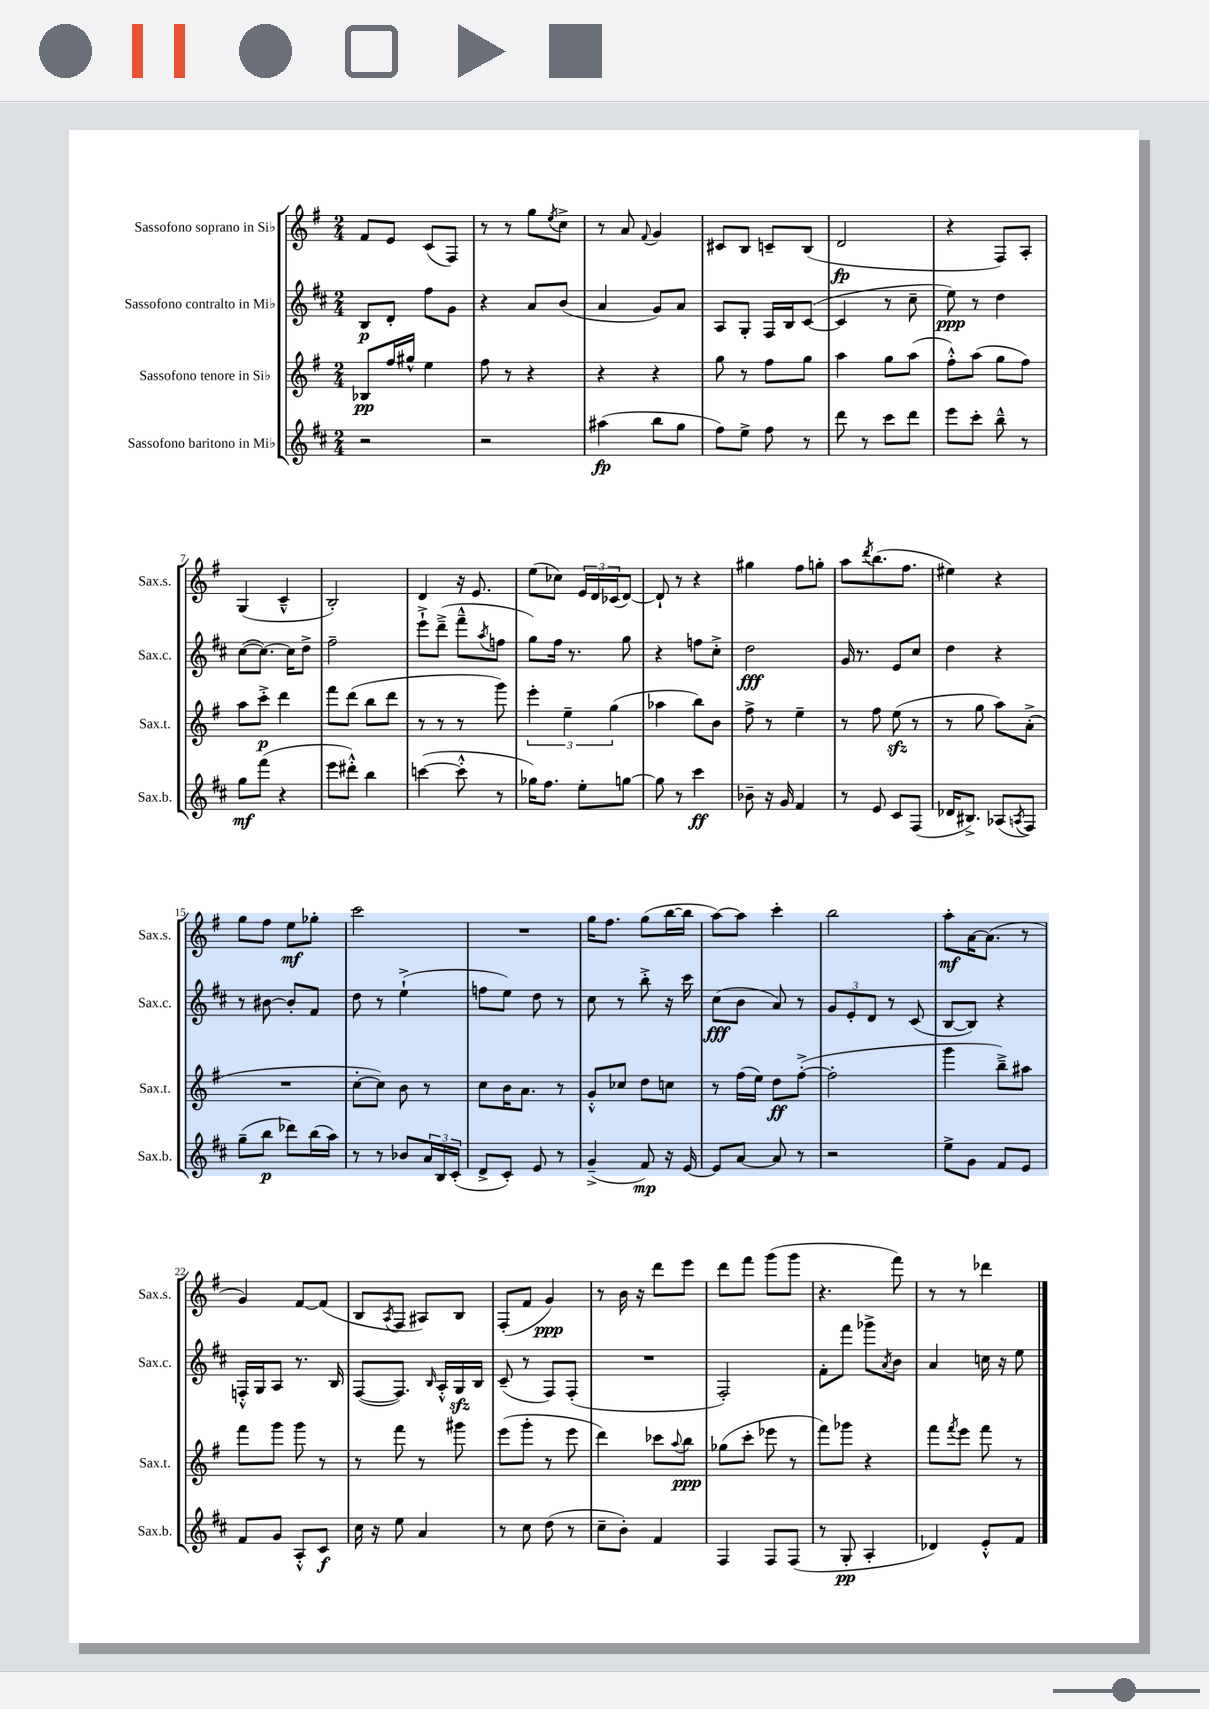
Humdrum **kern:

**kern	**dynam	**kern	**dynam	**kern	**dynam	**kern	**dynam
*part4	*part4	*part3	*part3	*part2	*part2	*part1	*part1
*staff4	*staff4	*staff3	*staff3	*staff2	*staff2	*staff1	*staff1
*I"Sassofono baritono in Mi♭	*	*I"Sassofono tenore in Si♭	*	*I"Sassofono contralto in Mi♭	*	*I"Sassofono soprano in Si♭	*
*I'Sax.b.	*	*I'Sax.t.	*	*I'Sax.c.	*	*I'Sax.s.	*
*clefG2	*	*clefG2	*	*clefG2	*	*clefG2	*
*k[f#c#]	*	*k[f#]	*	*k[f#c#]	*	*k[f#]	*
*M2/4	*	*M2/4	*	*M2/4	*	*M2/4	*
=1	=1	=1	=1	=1	=1	=1	=1
2r	.	8B-X/L	pp	8B/L	p	8f#/L	.
.	.	16ff#/L	.	8d'/J	.	8e/J	.
.	.	16gg#X^^/JJ	.	.	.	.	.
.	.	4ee\	.	8ff#\L	.	(8c/L	.
.	.	.	.	8g\J	.	8F#/J)	.
=2	=2	=2	=2	=2	=2	=2	=2
2r	.	8ff#\	.	4r	.	8r	.
.	.	8r	.	.	.	8r	.
.	.	4r	.	8a/L	.	8gg\L	.
.	.	.	.	.	.	8qee/	.
.	.	.	.	(8b/J	.	8cc^\J	.
=3	=3	=3	=3	=3	=3	=3	=3
(4aa#X\	fp	4r	.	4a/	.	8r	.
.	.	.	.	.	.	8a/	.
.	.	.	.	.	.	8qqf#/	.
8bb\L	.	4r	.	8g/L)	.	4g/	.
8gg\J	.	.	.	8a/J	.	.	.
=4	=4	=4	=4	=4	=4	=4	=4
8ff#\L)	.	8gg\	.	8A/L	.	8c#X/L	.
8ee^\J	.	8r	.	8G'/J	.	8B/J	.
8ff#\	.	8ff#\L	.	16F#/LL	.	8cn~/L	.
.	.	.	.	16B/J	.	.	.
8r	.	8gg\J	.	([8c#/J	.	(8B/J	.
=5	=5	=5	=5	=5	=5	=5	=5
8ddd\	.	4aa\	.	4c#/]	.	2d/	fp
8r	.	.	.	.	.	.	.
8ccc#\L	.	8gg\L	.	8r	.	.	.
8ddd\J	.	(8aa\J	.	8cc#~\	.	.	.
=6	=6	=6	=6	=6	=6	=6	=6
8eee\L	.	8ff#'^^\L)	.	8ee\)	ppp	4r	.
8ccc#'\J	.	(8aa\J	.	8r	.	.	.
8bb~^^\	.	8gg\L	.	4dd\	.	8F#/L)	.
8r	.	8ff#\J)	.	.	.	8A'/J	.
!!LO:LB:g=z
=7	=7	=7	=7	=7	=7	=7	=7
8gg\L	mf	8aa\L	.	([8cc#\L	.	(4G/	.
(8fff#\J	.	8ccc'^\J	p	8.cc#\J_)	.	.	.
4r	.	4ddd\	.	.	.	4c~^^/	.
.	.	.	.	16cc#\KL]	.	.	.
.	.	.	.	8dd^\J	.	.	.
=8	=8	=8	=8	=8	=8	=8	=8
8eee\L	.	8fff#\L	.	2ff#~\	.	2B'/)	.
8ddd#X'^^\J)	.	(8ddd\J	.	.	.	.	.
4bb\	.	8bb\L	.	.	.	.	.
.	.	8ddd\J	.	.	.	.	.
=9	=9	=9	=9	=9	=9	=9	=9
([4cccn\	.	8r	.	8eee`^\L	.	4d/	.
.	.	8r	.	(8ddd~^\J	.	.	.
8ccc'^^\]	.	8r	.	8fff#~^^\L	.	16r	.
.	.	.	.	.	.	8.e/	.
.	.	.	.	8qaa/	.	.	.
8r	.	8ggg\)	.	8ffn\J	.	.	.
=10	=10	=10	=10	=10	=10	=10	=10
16gg-X\KL)	.	6eee'\	.	8gg\L)	.	(8ee\L	.
8.ff#\J	.	.	.	.	.	.	.
.	.	.	.	16ff#\Jk	.	8cc-X\J)	.
.	.	6ee~\	.	.	.	.	.
.	.	.	.	8.r	.	.	.
8ee'\L	.	.	.	.	.	24e/LL	.
.	.	.	.	.	.	24d/	.
.	.	(6gg\	.	.	.	(24c-X/J	.
[8ggn\J	.	.	.	8gg\	.	[8d/J)	.
=11	=11	=11	=11	=11	=11	=11	=11
8gg\]	.	4aa-X\	.	4r	.	8d`/]	.
8r	.	.	.	.	.	8r	.
4ccc#\	ff	8bb\L)	.	8ffn\L	.	4r	.
.	.	8b\J	.	8cc#'^\J	.	.	.
=12	=12	=12	=12	=12	=12	=12	=12
8b-X~\	.	8ff#^\	.	2dd\	fff	4gg#X\	.
16r	.	8r	.	.	.	.	.
16g/	.	.	.	.	.	.	.
4f#/	.	4ee~\	.	.	.	8ff#\L	.
.	.	.	.	.	.	8ggn'\J	.
=13	=13	=13	=13	=13	=13	=13	=13
8r	.	8r	.	16g/	.	8aa\L	.
.	.	.	.	8.r	.	.	.
.	.	.	.	.	.	8qddd/	.
8e/	.	8ff#\	.	.	.	(8.bb\	.
8c#/L	.	(8eezz\	.	8e/L	.	.	.
.	.	.	.	.	.	8.ff#\J	.
(8F#/J	.	8r	.	8cc#/J	.	.	.
=14	=14	=14	=14	=14	=14	=14	=14
16d-X/KL	.	8r	.	4dd\	.	4ee#X\)	.
8.B#X^/J)	.	.	.	.	.	.	.
.	.	8gg\	.	.	.	.	.
(8A-X/L	.	8aa\L)	.	4r	.	4r	.
8qAn/	.	.	.	.	.	.	.
8F#/J)	.	(8a'^\J	.	.	.	.	.
!!LO:LB:g=z
=15	=15	=15	=15	=15	=15	=15	=15
(8gg~\L	.	2r	.	8r	.	8gg\L	.
8bb\J	p	.	.	[8b#X\	.	8ff#\J	.
8ddd-X\L)	.	.	.	8b#'/L]	.	8ee\L	mf
(16bb\L	.	.	.	8f#/J	.	8gg-X'\J	.
16aa\JJ)	.	.	.	.	.	.	.
=16	=16	=16	=16	=16	=16	=16	=16
8r	.	[8cc'\L	.	8dd\	.	2ccc\	.
8r	.	8cc\J])	.	8r	.	.	.
8b-X/L	.	8b\	.	(4ee`^\	.	.	.
24a/L	.	8r	.	.	.	.	.
24B/	.	.	.	.	.	.	.
(24c#'/JJ	.	.	.	.	.	.	.
=17	=17	=17	=17	=17	=17	=17	=17
8d^/L	.	8cc\L	.	8ffn\L	.	2r	.
8c#'/J)	.	16b\K	.	8ee\J)	.	.	.
.	.	8.a\J	.	.	.	.	.
8e/	.	.	.	8dd\	.	.	.
8r	.	8r	.	8r	.	.	.
=18	=18	=18	=18	=18	=18	=18	=18
(4g~^/	.	8g'^^/L	.	8cc#\	.	16gg\KL	.
.	.	.	.	.	.	8.ff#\J	.
.	.	8cc-X/J	.	8r	.	.	.
8f#/)	mp	8dd\L	.	8bb'^\	.	(8gg\L	.
16r	.	8ccn\J	.	16r	.	[16bb\L	.
[16e/	.	.	.	16ccc#\	.	16bb\JJ]	.
=19	=19	=19	=19	=19	=19	=19	=19
8e/L]	.	8r	.	(8cc#\L	fff	[8aa\L)	.
[8a/J	.	(16ff#\LL	.	8b\J	.	8aa\J]	.
.	.	16ee\JJ)	.	.	.	.	.
8a/]	.	8dd\L	ff	8a/)	.	4ccc'\	.
8r	.	([8ff#'^\J	.	8r	.	.	.
=20	=20	=20	=20	=20	=20	=20	=20
2r	.	2ff#'\]	.	12g/L	.	2bb\	.
.	.	.	.	12e'/	.	.	.
.	.	.	.	12d/J	.	.	.
.	.	.	.	8r	.	.	.
.	.	.	.	(8c#/	.	.	.
=21	=21	=21	=21	=21	=21	=21	=21
8ee^\L	.	4ggg\	.	[8B/L	.	8aa'\L	mf
8g\J	.	.	.	8B/J])	.	[16a\K	.
.	.	.	.	.	.	(8.a\J]	.
8f#/L	.	8bb~^\L)	.	4r	.	.	.
8e/J	.	8aa#X\J	.	.	.	8r	.
!!LO:LB:g=z
=22	=22	=22	=22	=22	=22	=22	=22
8f#/L	.	8fff#\L	.	16Fn'^^/LL	.	4g/)	.
.	.	.	.	16G/J	.	.	.
8g/J	.	8ggg\J	.	8A/J	.	.	.
8A'^^/L	.	8ggg\	.	8.r	.	[8f#/L	.
8c#/J	f	8r	.	.	.	(8f#/J]	.
.	.	.	.	16B/	.	.	.
=23	=23	=23	=23	=23	=23	=23	=23
16cc#\	.	8r	.	([8F#/L	.	8B/L	.
16r	.	.	.	.	.	.	.
.	.	.	.	.	.	8qA/	.
8ee\	.	8fff#\	.	8.F#/J])	.	8F#/J	.
4a/	.	8r	.	.	.	8A#X/L)	.
.	.	.	.	16qqB/	.	.	.
.	.	.	.	16A'^^/LL	.	.	.
.	.	8ggg#X\	.	16Gzz/	.	8B/J	.
.	.	.	.	16B/JJ	.	.	.
=24	=24	=24	=24	=24	=24	=24	=24
8r	.	(8eee\L	.	(8c#~/	.	(8F#'/L	.
8cc#\	.	8ggg'\J	.	8r	.	8f#/J	.
(8dd\	.	8r	.	8F#/L)	.	4g/)	ppp
8r	.	8eee\	.	(8F#'/J	.	.	.
=25	=25	=25	=25	=25	=25	=25	=25
8cc#~\L	.	4ddd\)	.	2r	.	8r	.
8b'\J)	.	.	.	.	.	16b\	.
.	.	.	.	.	.	16r	.
4f#/	.	8ccc-X\L	.	.	.	8ddd\L	.
.	.	8qqaa/	.	.	.	.	.
.	.	8bb\J	ppp	.	.	8eee\J	.
=26	=26	=26	=26	=26	=26	=26	=26
4F#/	.	(8gg-X\L	.	2F#'/)	.	8ddd\L	.
.	.	8ccc'\J	.	.	.	8fff#\J	.
8F#/L	.	8eee-X\	.	.	.	(8ggg\L	.
(8F#/J	.	8r	.	.	.	8ggg\J	.
=27	=27	=27	=27	=27	=27	=27	=27
8r	.	8fff#\L)	.	8f#'\L	.	4.r	.
8G'/	pp	8ggg-X\J	.	8fff#\J	.	.	.
4A'/	.	4r	.	8ggg-X^\L	.	.	.
.	.	.	.	8qa/	.	.	.
.	.	.	.	8b\J	.	8fff#\)	.
=28	=28	=28	=28	=28	=28	=28	=28
4d-X/)	.	8fff#\L	.	4a/	.	8r	.
.	.	8qfff#/	.	.	.	.	.
.	.	8eee\J	.	.	.	8r	.
8e'^^/L	.	8fff#\	.	16ccn\	.	4ddd-X\	.
.	.	.	.	16r	.	.	.
8f#/J	.	8r	.	8ee\	.	.	.
==	==	==	==	==	==	==	==
*-	*-	*-	*-	*-	*-	*-	*-
